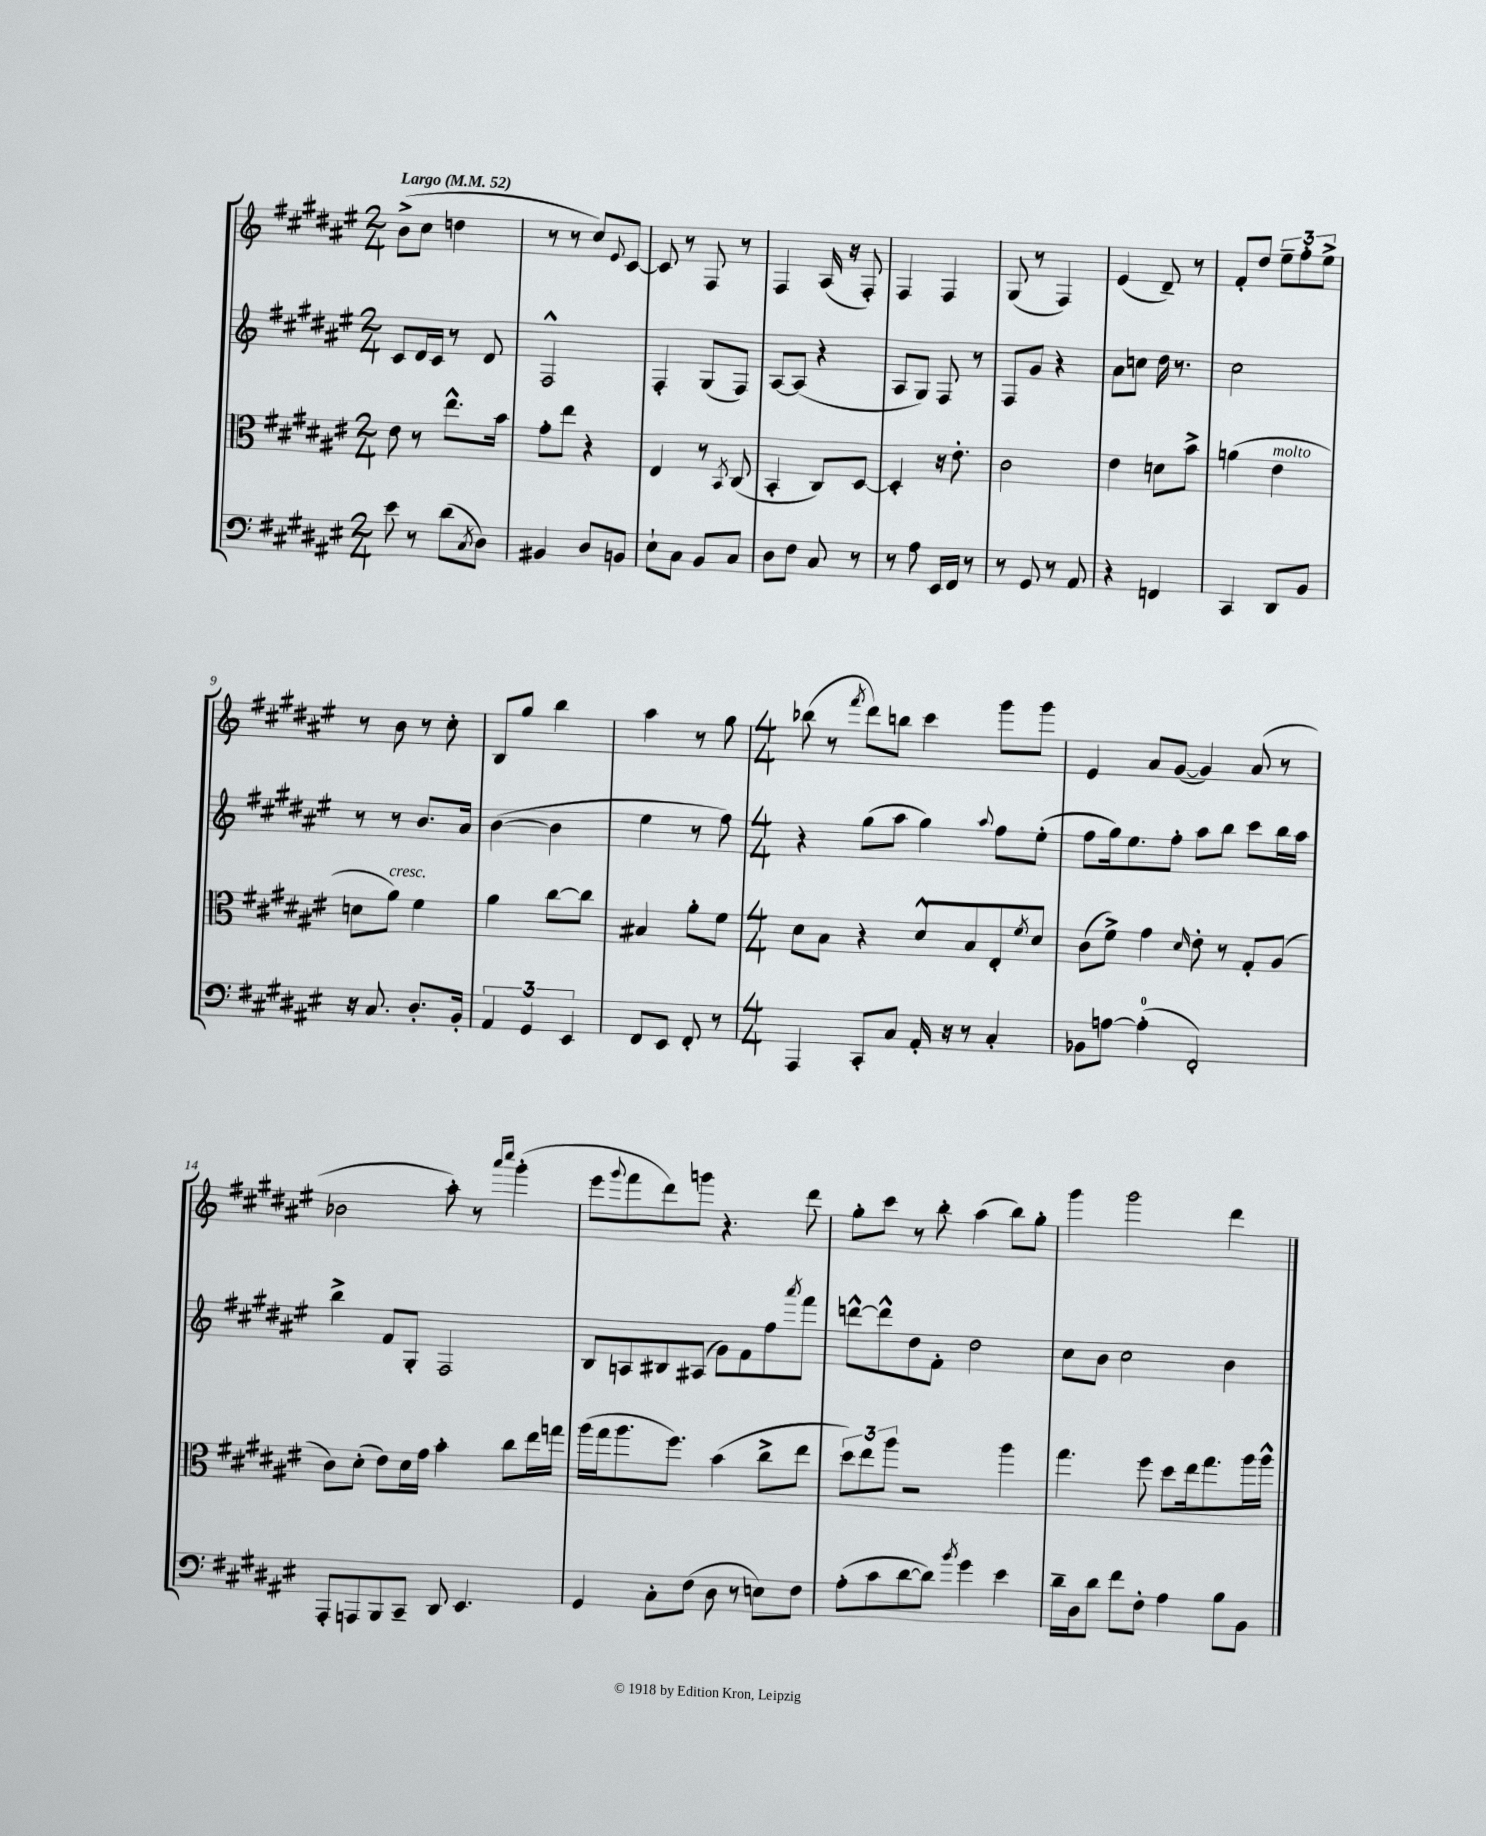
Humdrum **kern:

**kern	**kern	**kern	**kern
*part4	*part3	*part2	*part1
*staff4	*staff3	*staff2	*staff1
*clefF4	*clefC3	*clefG2	*clefG2
*k[f#c#g#d#a#e#]	*k[f#c#g#d#a#e#]	*k[f#c#g#d#a#e#]	*k[f#c#g#d#a#e#]
*M2/4	*M2/4	*M2/4	*M2/4
*MM52	*MM52	*MM52	*MM52
=1	=1	=1	=1
!	!	!	!LO:TX:a:B:t=Largo
8e#\	8e#\	8c#/L	(8b^\L
8r	8r	16d#/L	8cc#\J
.	.	16c#/JJ	.
(8d#\L	8.ee#^^\L	8r	4ddn\
8qC#/	.	.	.
8D#\J)	.	8d#/	.
.	16b\Jk	.	.
=2	=2	=2	=2
4BB#X/	8g#'\L	2F#^^/	8r
.	8ee#\J	.	8r
8D#/L	4r	.	8cc#/L)
.	.	.	8qqe#/
8BBn/J	.	.	[8c#/J
=3	=3	=3	=3
8E#`\L	4E#/	4F#'/	8c#/]
8C#\J	.	.	8r
8BB/L	8r	(8G#/L	8F#/
.	8qBB/	.	.
8C#/J	(8C#/	8F#/J)	8r
=4	=4	=4	=4
8D#\L	4BB'/	[8A#/L	4F#/
8F#\J	.	(8A#/J]	.
8C#/	8C#/L)	4r	(16A#/
.	.	.	16r
8r	[8D#/J	.	8F#'/)
=5	=5	=5	=5
8r	4D#'/]	8A#/L	4F#/
8A#\	.	8G#/J)	.
16EE#/LL	16r	8F#/	4F#/
16FF#/JJ	8.e#'\	.	.
8r	.	8r	.
=6	=6	=6	=6
8r	2c#\	8F#/L	(8G#/
8GG#/	.	8g#/J	8r
8r	.	4r	4F#/)
8AA#/	.	.	.
=7	=7	=7	=7
4r	4e#\	8a#\L	(4e#/
.	.	8ccn\J	.
4FFn/	8dn\L	16dd#\	8d#~/)
.	.	8.r	.
.	8b^\J	.	8r
=8	=8	=8	=8
4CC#/	(4an\	2cc#\	8f#'/L
.	.	.	8dd#/J
!	!LO:TX:a:i:t=molto	!	!
8DD#/L	4e#\	.	12ee#~\L
.	.	.	12ff#'\
8BB/J	.	.	.
.	.	.	12ee#^\J
!!LO:LB:g=z
=9	=9	=9	=9
16r	8dn\L	8r	8r
8.C#/	.	.	.
!	!LO:TX:a:i:t=cresc.	!	!
.	8a#\J)	8r	8b\
8.D#'/L	4f#\	8.b/L	8r
.	.	.	8cc#'\
16BB'/Jk	.	16a#/Jk	.
=10	=10	=10	=10
6AA#/	4a#\	([4b\	8B/L
.	.	.	8gg#/J
6GG#/	.	.	.
.	[8cc#\L	4b\]	4bb\
6EE#/	.	.	.
.	8cc#\J]	.	.
=11	=11	=11	=11
8FF#/L	4B#X/	4ee#\	4aa#\
8EE#/J	.	.	.
8FF#'/	8a#'\L	8r	8r
8r	8f#\J	8ff#\)	8gg#\
=12	=12	=12	=12
*M4/4	*M4/4	*M4/4	*M4/4
4AAA#/	8d#\L	4r	(8bb-X\
.	8B\J	.	8r
.	.	.	8qfff#/
8CC#'/L	4r	(8gg#\L	8ddd#\L)
8C#/J	.	8aa#\J	8bbn\J
16AA#'/	8d#^^/L	4gg#\)	4ccc#\
16r	.	.	.
8r	8B/	.	.
.	.	8qqaa#/	.
4C#'/	8E#'/	8ff#\L	8ggg#\L
.	8qf#/	.	.
.	8d#/J	(8ee#'\J	8ggg#\J
=13	=13	=13	=13
8BB-X\L	(8c#\L	8ff#\L	4e#/
[8An\J	8f#^\J)	16gg#\k)	.
.	.	8.ee#\	.
(4A'\]	4g#\	.	8a#/L
.	.	8ff#'\J	([8g#/J
.	16qqd#/	.	.
2FF#'/)	8e#'\	8aa#\L	4g#/])
.	8r	8bb\J	.
.	8G#'/L	8ccc#\L	(8a#/
.	(8A#/J	16bb\L	8r
.	.	16aa#\JJ	.
!!LO:LB:g=z
=14	=14	=14	=14
8AAA#'/L	8c#\L)	4bb^\	2b-X\
8AAAn/	(8d#'\J	.	.
8BBB/	8e#\L)	8f#/L	.
8CC#~/J	16d#\L	8G#'/J	.
.	16g#\JJ	.	.
8DD#/	4b'\	2F#/	8aa#'\)
4.EE#/	.	.	8r
.	.	.	16qqaaa#/LL
.	.	.	16qqcccc#/JJ
.	8cc#\L	.	(4ggg#'\
.	16ee#\L	.	.
.	16ggn\JJ	.	.
=15	=15	=15	=15
4GG#/	(16aa#\LL	8B/L	8eee#\L
.	16gg#\J	.	.
.	.	.	8qqggg#/
.	8.aa#\	8An/	8fff#\
8C#'\L	.	8B#X/	8ddd#\)
.	8.ff#\J)	.	.
(8F#\J	.	(8A#X/J	8gggn\J
8D#\	(4b\	8g#\L)	4.r
8r	.	8f#\	.
8En\L)	8cc#^\L	8ff#\	.
.	.	8qaaa#/	.
8F#\J	8ee#\J	8fff#\J	8ddd#\
=16	=16	=16	=16
(8A#'\L	12dd#\L)	[8dddn^^\L	8gg#'\L
.	12ee#\	.	.
8c#\	.	8ddd^^\]	8ccc#\J
.	12aa#\J	.	.
[8d#\	2r	8dd#\	8r
8d#\J])	.	8f#'\J	8bb'\
8qb/	.	.	.
4g#\	.	2dd#\	(4aa#\
4e#\	4aa#\	.	8bb\L)
.	.	.	8gg#'\J
=17	=17	=17	=17
16d#~\LL	4.gg#\	8cc#\L	4ggg#\
16D#\J	.	.	.
8d#\J	.	8b\J	.
8f#\L	.	2cc#\	2ggg#\
8F#'\J	8ff#\	.	.
4A#\	8dd#\L	.	.
.	16ee#\k	.	.
.	8.gg#\	.	.
8B\L	.	4b\	4ddd#\
8BB\J	16aa#\L	.	.
.	16aa#^^\JJ	.	.
==	==	==	==
*-	*-	*-	*-
